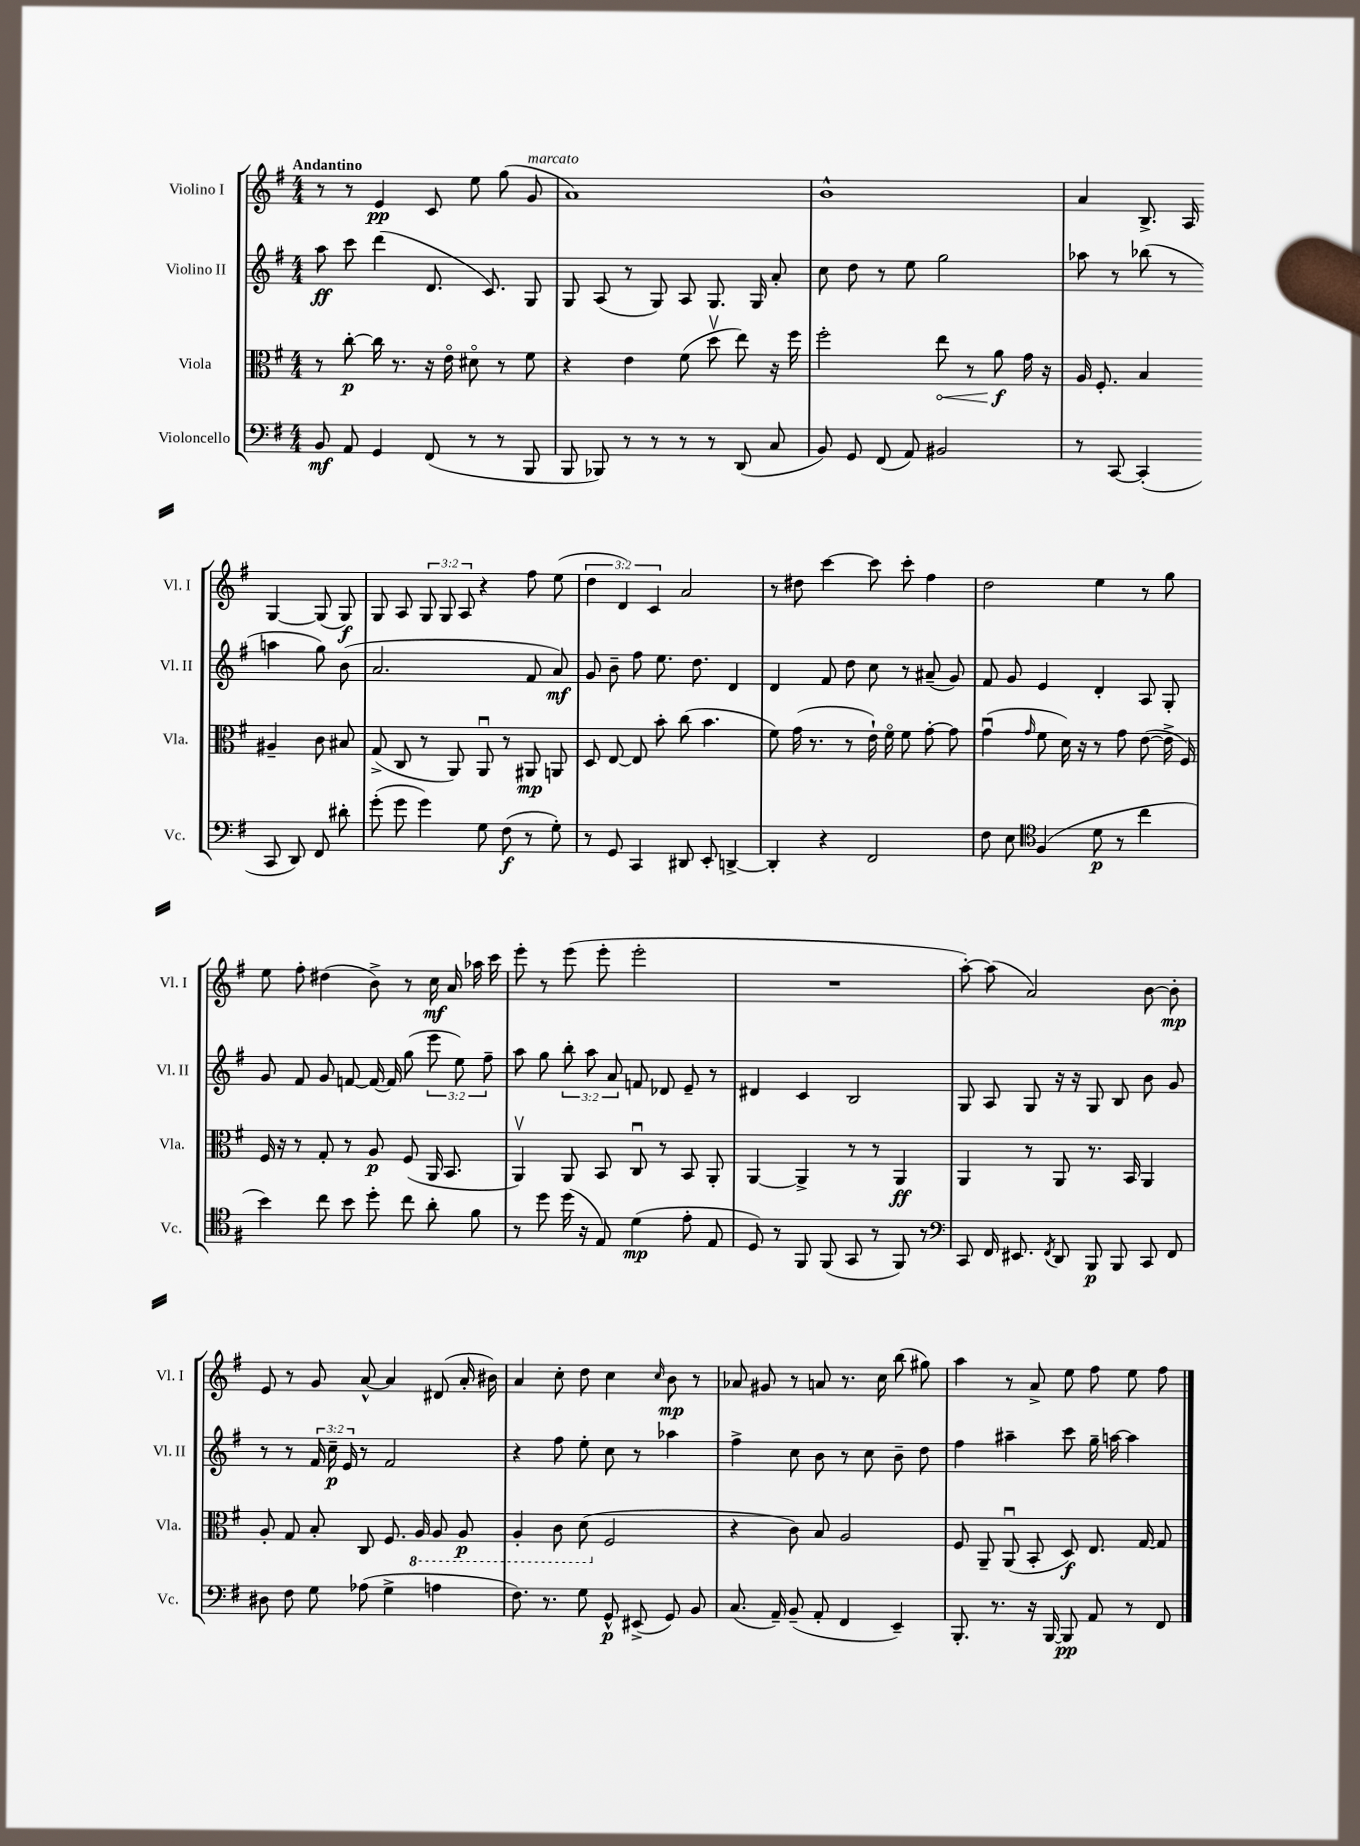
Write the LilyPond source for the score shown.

<<
\new StaffGroup <<
\new Staff = "s0" \with { instrumentName = "Violino I" shortInstrumentName = "Vl. I" } {
    \clef treble \key g \major \numericTimeSignature \time 4/4 \override Staff.TupletNumber.text = #tuplet-number::calc-fraction-text \tempo "Andantino"
    \autoBeamOff r8 r8 e'4\pp c'8 e''8 g''8( g'8^\markup { \italic "marcato" } |
    a'1) |
    b'1-^ |
    a'4 b8.-> a16 g4~ g8( g8\f) |
    g8 a8 \tuplet 3/2 { g8 g8 a8 } r4 fis''8 e''8( |
    \tuplet 3/2 { d''4 d'4) c'4 } a'2 |
    r8 dis''8 c'''4~ c'''8 c'''8-. fis''4 |
    d''2 e''4 r8 g''8 |
    e''8 fis''8-. dis''4( b'8->) r8 c''16\mf a'16 aes''16 c'''16 |
    e'''8-. r8 e'''8( e'''8-. e'''2-. |
    R1 |
    a''8~-.) a''8( a'2) b'8~ b'8-.\mp |
    e'8 r8 g'8 a'8~-^ a'4 dis'8( a'16-. bis'16) |
    a'4 c''8-. d''8 c''4 \grace { c''16 } b'8\mp r8 |
    aes'8 gis'8 r8 a'8 r8. c''16 b''8( gis''8) |
    a''4 r8 a'8-> e''8 fis''8 e''8 fis''8 \bar "|." |
}
\new Staff = "s1" \with { instrumentName = "Violino II" shortInstrumentName = "Vl. II" } {
    \clef treble \key g \major \numericTimeSignature \time 4/4 \override Staff.TupletNumber.text = #tuplet-number::calc-fraction-text
    \autoBeamOff a''8\ff c'''8 d'''4( d'8. c'8.) g8 |
    g8 a8( r8 g8) a8 g8. g16 a'8-. |
    c''8 d''8 r8 e''8 g''2 |
    aes''8 r8 bes''8( r8 a''4 g''8) b'8( |
    a'2. fis'8 a'8\mf) |
    g'8 b'8-- fis''8 e''8. d''8. d'4 |
    d'4 fis'8 d''8 c''8 r8 ais'8--( g'8) |
    fis'8 g'8 e'4 d'4-. a8 g8-. |
    g'8 fis'8 g'8 f'8~ f'16~ f'16 g''8( \tuplet 3/2 { e'''8 e''8) fis''8-- } |
    a''8 g''8 \tuplet 3/2 { b''8-. a''8 a'8 } f'8 des'8 e'8-- r8 |
    dis'4 c'4 b2 |
    g8 a8 g8 r16 r16 g8 b8 b'8 g'8 |
    r8 r8 \tuplet 3/2 { fis'16 c''16--\p e'16 } r8 fis'2 |
    r4 fis''8 e''8-. c''8 r8 aes''4 |
    fis''4-> c''8 b'8 r8 c''8 b'8-- d''8 |
    fis''4 ais''4-- c'''8 g''16-- a''16~ a''4 \bar "|." |
}
\new Staff = "s2" \with { instrumentName = "Viola" shortInstrumentName = "Vla." } {
    \clef alto \key g \major \numericTimeSignature \time 4/4
    \autoBeamOff r8 c''8~-.\p c''16 r8. r16 e'16\flageolet dis'8\flageolet r8 fis'8 |
    r4 e'4 fis'8( d''8\upbow e''8) r16 fis''16 |
    fis''2-. \once \override Hairpin.circled-tip = ##t e''8\< r8 a'8\f\! g'16 r16 |
    a16 fis8.-. b4 ais4-- c'8 bis8 |
    g8->( c8 r8 a,8) a,8\downbow r8 ais,8\mp a,8 |
    d8 e8~ e8 b'8-. c''8( b'4. |
    fis'8) g'16( r8. r8 e'16-!) fis'16\flageolet fis'8 g'8~-. g'8 |
    g'4\downbow( \grace { g'16 } fis'8 d'16) r16 r8 g'8 e'8~( e'16-> fis16) |
    fis16 r16 r8 g8-. r8 a8\p fis8( a,16 b,8. |
    a,4\upbow) a,8 b,8 c8\downbow r8 b,8 a,8-. |
    a,4~ a,4-> r8 r8 a,4\ff |
    a,4 r8 a,8 r8. b,16 a,4 |
    a8-. g8 b8-. c8 fis8. \ottava #-1 a,16 a,8 a,8\p |
    a,4-. c8 d8( \ottava #0 fis2 |
    r4 c'8) b8 a2 |
    fis8 a,8-- a,8\downbow( b,8-. d8\f) e8. g16~ g8 \bar "|." |
}
\new Staff = "s3" \with { instrumentName = "Violoncello" shortInstrumentName = "Vc." } {
    \clef bass \key g \major \numericTimeSignature \time 4/4
    \autoBeamOff b,8\mf a,8 g,4 fis,8( r8 r8 b,,8 |
    b,,8 bes,,8) r8 r8 r8 r8 d,8( c8 |
    b,8) g,8 fis,8( a,8) bis,2 |
    r8 c,8~ c,4-.( c,8 d,8) fis,8 dis'8-. |
    g'8-.( g'8 g'4) g8 fis8\f( r8 g8-.) |
    r8 g,8 c,4 dis,8 e,8-. d,4~-> |
    d,4-. r4 fis,2 |
    fis8 e8 \clef tenor fis4( d'8\p r8 c''4 |
    b'4) c''8 b'8 d''8-. c''8 a'8-. fis'8 |
    r8 d''8 d''16( r16 e8) d'4\mp( e'8-. e8 |
    d8) r8 fis,8 fis,8( g,8 r8 fis,8) r8 |
    \clef bass c,8 fis,16 eis,8. \acciaccatura { fis,8 } d,8 b,,8\p b,,8 c,8 fis,8 |
    dis8 fis8 g8 aes8( g4-> a4 |
    fis8.) r8. g8 g,8-^\p eis,8->( g,8) b,8 |
    c8.( a,16--) b,8--( a,8-. fis,4 e,4--) |
    b,,8.-. r8. r16 b,,16~ b,,8\pp a,8 r8 fis,8 \bar "|." |
}
>>
>>
\layout { \context { \Score \remove "Bar_number_engraver" } }
